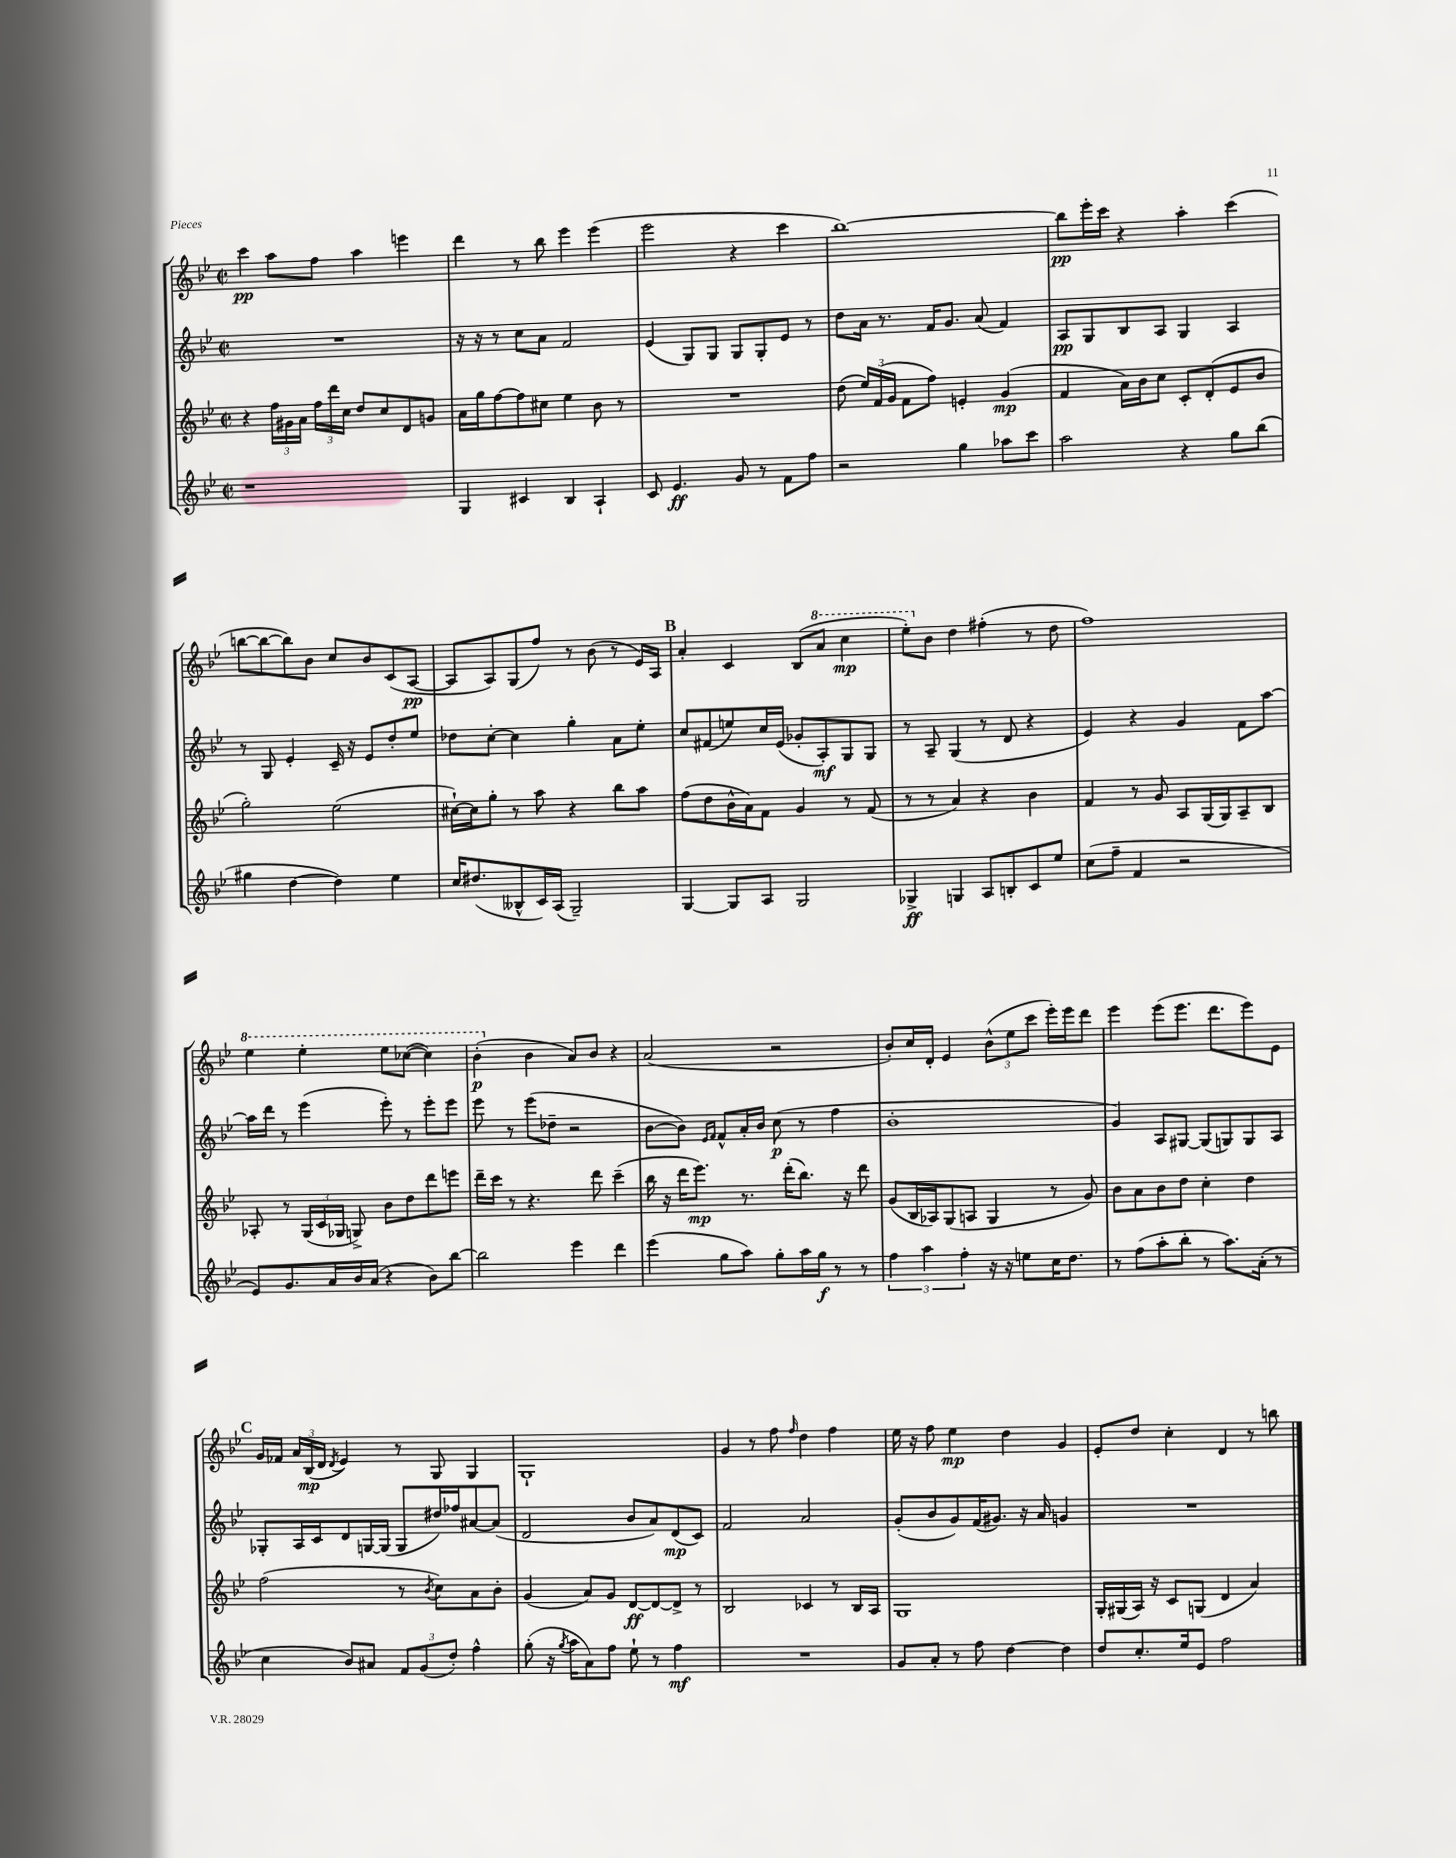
<<
\new StaffGroup <<
\new Staff = "s0" {
    \clef treble \key bes \major \defaultTimeSignature \time 2/2
    \autoBeamOff c'''4\pp a''8[ f''8] a''4 e'''4 |
    d'''4 r8 bes''8 ees'''4 ees'''4( |
    ees'''2 r4 c'''4 |
    bes''1~) |
    bes''8[\pp ees'''16-. c'''16] r4 a''4-. c'''4( |
    b''8[~ b''8~ b''8) bes'8] c''8[ bes'8 c'8( a8]~\pp |
    a8[ a8) g8( f''8]) r8 bes'8( r8 ees'16[) a16] |
    \mark \markup { \bold "B" } a'4-. c'4 bes8[( \ottava #1 a''8] c'''4\mp |
    ees'''8[-.) \ottava #0 bes'8] d''4 fis''4-.( r8 d''8 |
    f''1) |
    \ottava #1 ees'''4 ees'''4-. ees'''8[ ces'''8]~( ces'''4) |
    bes''4-.\p( \ottava #0 bes'4 a'8[) bes'8] r4 |
    a'2( r2 |
    bes'8[-.) c''16 d'16]-. ees'4 \tuplet 3/2 { bes'8[-^( ees''8 c'''8] } ees'''16[-.) ees'''16 d'''8] |
    ees'''4 ees'''8[( ees'''8.] d'''8.[ ees'''8) ees'8] |
    \mark \markup { \bold "C" } g'16[ fes'16] \tuplet 3/2 { a'16[ bes16\mp( d'16] } \acciaccatura { d'8 } ees'4) r8 g8 g4 |
    g1-! |
    g'4 r8 f''8 \grace { f''16 } d''4 f''4 |
    ees''16 r16 f''8 ees''4\mp d''4 g'4 |
    ees'8[-. d''8] c''4-. d'4 r8 b''8 \bar "|." |
}
\new Staff = "s1" {
    \clef treble \key bes \major \defaultTimeSignature \time 2/2
    \autoBeamOff R1 |
    r16 r16 r8 c''8[ a'8] f'2 |
    ees'4( g8[) g8] g8[ g8-. ees'8] r8 |
    d''8[ a'16] r8. f'16[ g'8.] a'8( f'4) |
    a8[\pp g8 bes8 a8] g4 a4 |
    r8 g8 ees'4-. c'16-- r16 ees'8[ d''8-. ees''8] |
    des''8[ c''8]~-. c''4 g''4-. a'8[ ees''8]-. |
    \mark \markup { \bold "B" } c''8[ fis'8( e''8) c''16 ees'16]( ges'8[-. a8-.\mf) g8 g8] |
    r8 a8-- g4( r8 d'8 r4 |
    ees'4) r4 g'4 f'8[ a''8]~ |
    a''16[ d'''16] r8 ees'''4( ees'''8-.) r8 ees'''8[-. ees'''8] |
    ees'''8 r8 ees'''8[( des''8]-- r2 |
    bes'8[~ bes'8]) \grace { ees'16[ f'16] } f'8[-^ a'16-. bes'16] c''8\p( r8 f''4 |
    bes'1-. |
    g'4) a8[ gis8]~ gis8[( g8) g8 a8] |
    \mark \markup { \bold "C" } ges8[-. a16 c'16 d'8 g16~ g16]( g8[ dis''16) fes''16 ais'8~ ais'8]( |
    d'2 bes'8[ a'8) d'8\mp( c'8]) |
    f'2 a'2 |
    g'8[-.( bes'8 g'8) f'16( gis'8.]) r16 a'16 g'4 |
    R1 \bar "|." |
}
\new Staff = "s2" {
    \clef treble \key bes \major \defaultTimeSignature \time 2/2
    \autoBeamOff r4 \tuplet 3/2 { f''16[ gis'16 a'16] } \tuplet 3/2 { f''16[ d'''16 c''16] } d''8[ c''8 d'8 g'8] |
    a'16[ g''16 f''8~ f''8 cis''8] ees''4 bes'8 r8 |
    R1 |
    d''8( \tuplet 3/2 { ees''16[) f'16( g'16] } f'8[ f''8]) e'4-. g'4\mp( |
    f'4 a'16[) bes'16 c''8] c'8[-. d'8-.( ees'8 bes'8] |
    g''2-.) ees''2( |
    cis''16[~-!) cis''16 g''8]-. r8 a''8 r4 bes''8[ a''8] |
    \mark \markup { \bold "B" } f''8[( d''8 bes'16-^ a'16) f'8] g'4 r8 f'8( |
    r8 r8 a'4) r4 bes'4 |
    f'4 r8 g'8 a8[ g16( g16) a8-- bes8] |
    aes8-. r8 \tuplet 3/2 { g16[( c'16 ges16] } g8->) bes'8[ d''8 d'''8 e'''8] |
    d'''16[-- c'''16] r8 r4. d'''8 c'''4--( |
    bes''16 r16 d'''16[ ees'''8.]\mp) r8. d'''16[-.( bes''8.]) r16 d'''8 |
    g'8[( bes16 aes16) g8( a8] g4 r8 g'8) |
    bes'8[ a'8 bes'8 d''8] c''4-. d''4 |
    \mark \markup { \bold "C" } f''2( r8 \acciaccatura { bes'8 } c''8[) a'8 bes'8]-. |
    g'4( a'8[) g'8] d'8[~\ff d'8~ d'8]-> r8 |
    bes2 ces'4 r8 bes16[ a16] |
    g1 |
    g16[-. gis16( a16]) r16 c'8[ g8]( d'4 a'4) \bar "|." |
}
\new Staff = "s3" {
    \clef treble \key bes \major \defaultTimeSignature \time 2/2
    \autoBeamOff r1 |
    g4 cis'4 bes4 a4-! |
    c'8 ees'4.\ff g'8 r8 f'8[ f''8] |
    r2 g''4 aes''8[ c'''8] |
    a''2 r4 g''8[ bes''8]( |
    gis''4 d''4~ d''4) ees''4 |
    c''16[ dis''8.( beses8-^ c'16) a16]( g2--) |
    \mark \markup { \bold "B" } g4~ g8[ a8] g2 |
    ges4->\ff g4 a8[ b8-. c'8 ees''8] |
    c''8[( f''8]-- f'4 r2 |
    ees'8[) g'8. a'16 bes'16 a'16]( r4 bes'8[) bes''8]~ |
    bes''2 ees'''4 d'''4 |
    ees'''4( g''8[ a''8]) g''8[-. a''16 g''16]\f r8 r8 |
    \tuplet 3/2 { f''4 a''4 f''4-. } r16 r16 e''8[ c''16 d''8.] |
    r8 f''8[( a''8-. bes''8]-. r8 a''8.[) a'16]-.( r8 |
    \mark \markup { \bold "C" } c''4 bes'8[) ais'8] \tuplet 3/2 { f'8[ g'8( d''8]-.) } f''4-^ |
    g''8-.( r16 \acciaccatura { g''8 } a''16[ a'8) f''8] ees''8-! r8 f''4\mf |
    R1 |
    g'8[ a'8]-. r8 f''8 d''4~ d''4 |
    d''8[ c''8.-. ees''16 ees'8] f''2 \bar "|." |
}
>>
>>
\layout { \context { \Score \remove "Bar_number_engraver" } }
